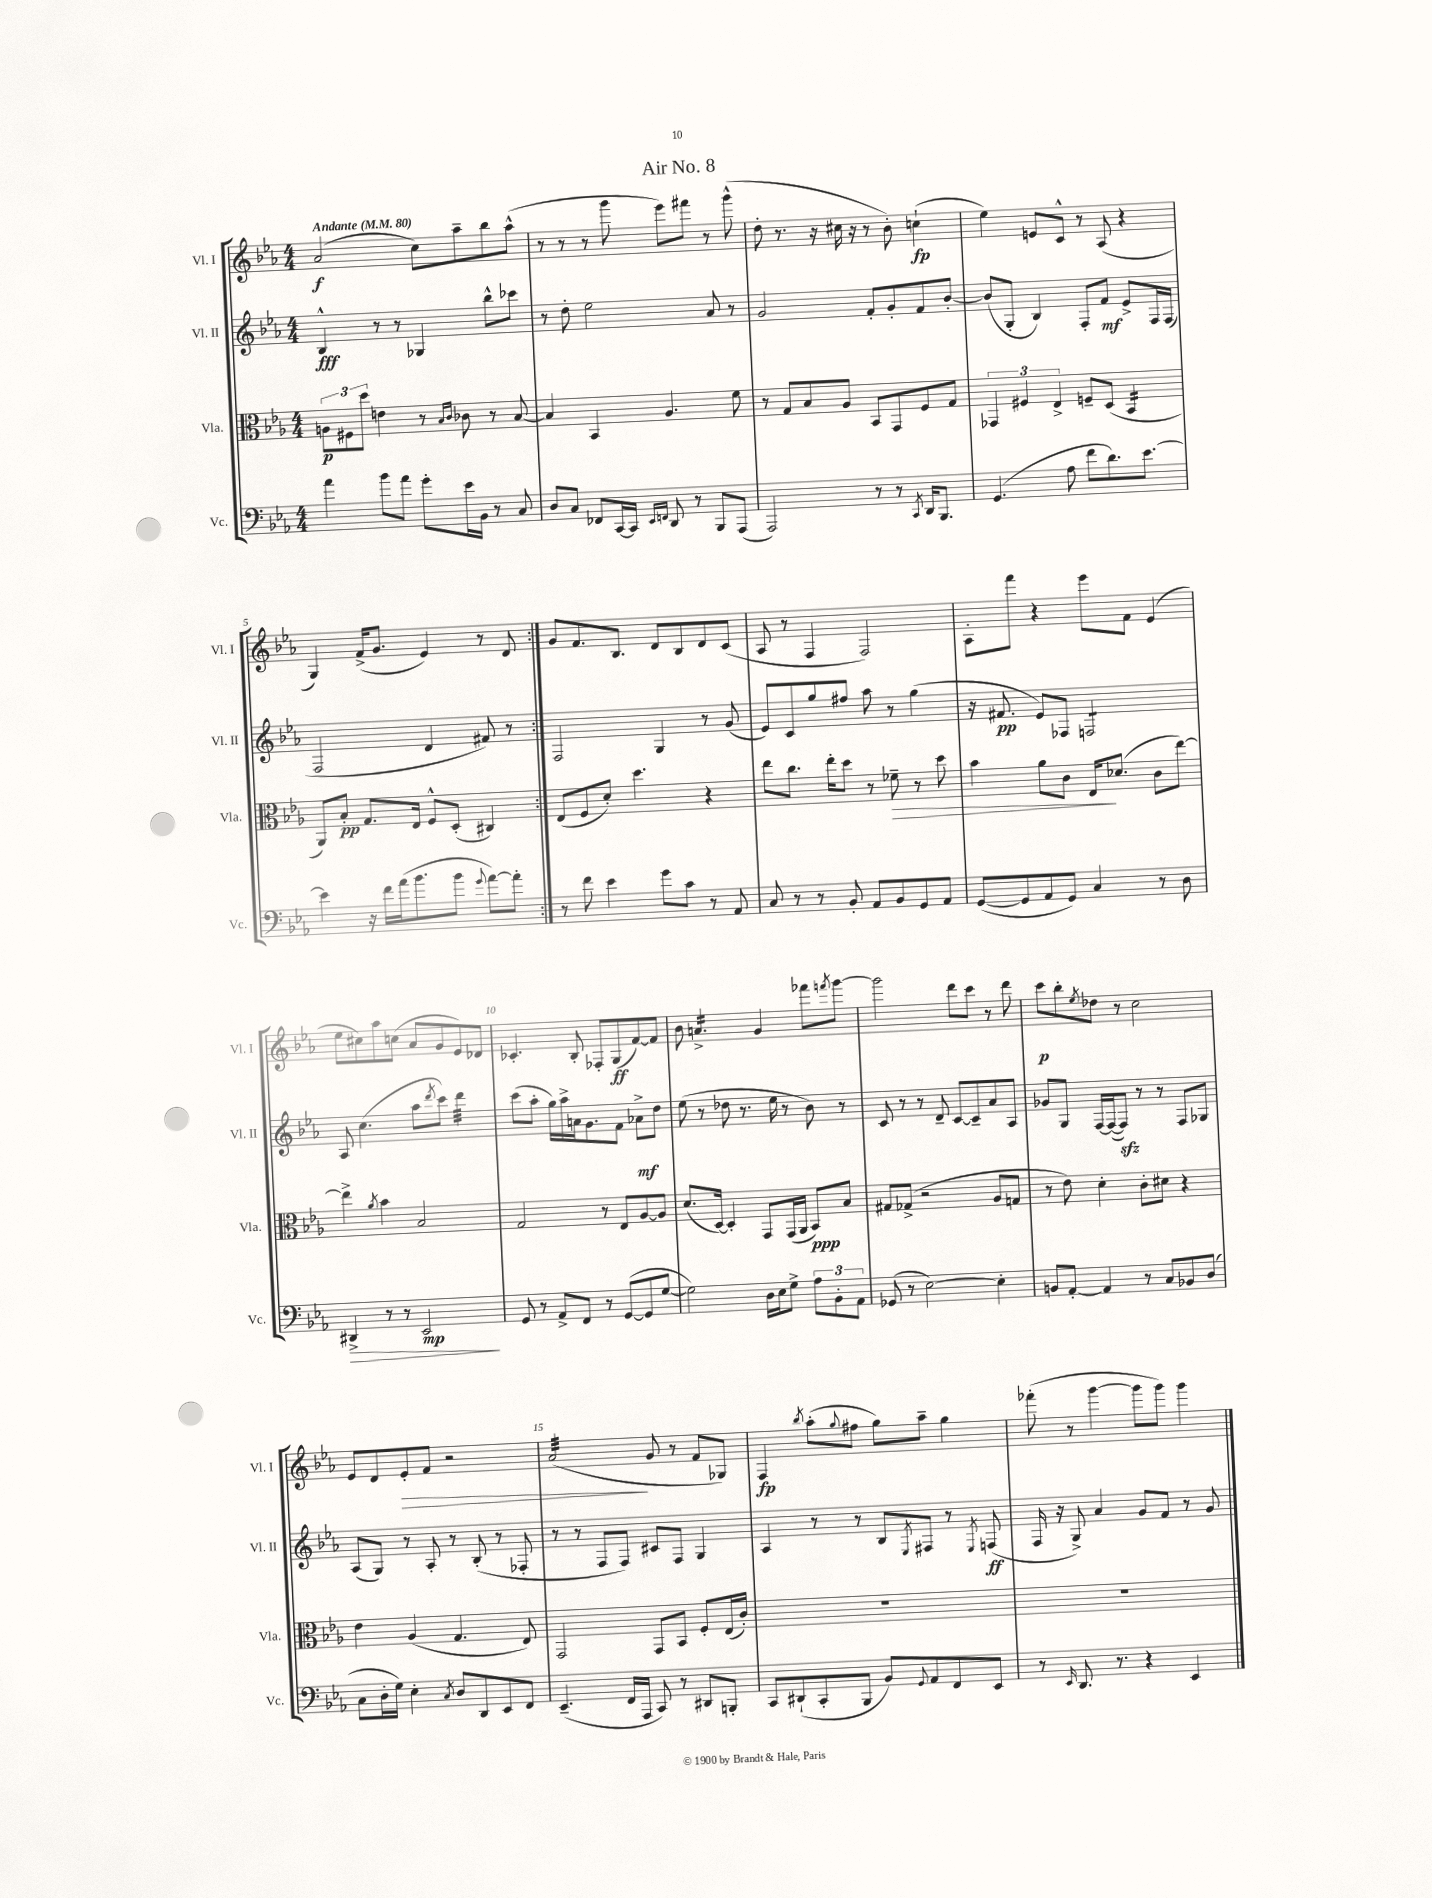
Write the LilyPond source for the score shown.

\header { title = "Air No. 8" }
<<
\new StaffGroup <<
\new Staff = "s0" \with { instrumentName = "Vl. I" shortInstrumentName = "Vl. I" } {
    \clef treble \key ees \major \numericTimeSignature \time 4/4 \tempo "Andante" 4 = 80
    \repeat volta 2 { aes'2\f( c''8) aes''8-- bes''8 aes''8-^( |
    r8 r8 r8 g'''8 ees'''8) fis'''8 r8 g'''8-^( |
    d''8-. r8. r16 cis''16 r16 r8 bes'8-.) c''4-!\fp( |
    ees''4) e'8 c'8-^ r8 aes8( r4 |
    g4) f'16->( g'8. ees'4) r8 d'8 | }
    g'8 f'8. bes8. d'8 bes8 d'8 c'8( |
    aes8 r8 f4 f2) |
    aes8-. f'''8 r4 ees'''8 f'8 ees'4( |
    ees''8 cis''8) aes''8 c''8( aes'8 g'8 ees'8) des'8 |
    ces'4.-. bes8-. fes8-. g8\ff( f'8~) f'8 |
    bes'8 a'4.:16-> g'4 fes'''8 \acciaccatura { f'''8 } g'''8~ |
    g'''2 d'''8 c'''8 r8 d'''8 |
    c'''8\p bes''8-. \acciaccatura { ees''8 } des''8 r8 c''2 |
    ees'8 d'8 ees'8-.\> f'8 r2 |
    aes'2:32\!( g'8 r8 f'8 ges8) |
    f4\fp \acciaccatura { bes''8 } aes''8-.( \appoggiatura { g''8 } fis''8 g''8) aes''8-- g''4 |
    fes'''8-.( r8 g'''4~ g'''8 g'''8) g'''4 \bar "|." |
}
\new Staff = "s1" \with { instrumentName = "Vl. II" shortInstrumentName = "Vl. II" } {
    \clef treble \key ees \major \numericTimeSignature \time 4/4
    \repeat volta 2 { bes4-^\fff r8 r8 ges4 bes''8-^ ces'''8 |
    r8 d''8-. ees''2 aes'8 r8 |
    g'2 f'8-. g'8-. f'8 bes'8~-. |
    bes'8( g8-. bes4) f8-. f'8\mf ees'8-> f16 f16( |
    f2 d'4 fis'8) r8 | }
    f2 g4 r8 g'8( |
    ees'8) c'8 g''8 fis''8 aes''8 r8 g''4( |
    r16 fis'8.\pp ees'8) fes8 f2:8 |
    aes8 c''4.( aes''8 \acciaccatura { d'''8 } c'''8) d'''4:32 |
    c'''8( aes''8-. g''16) aes''16-> a'16 g'8. f'8 aes'8->\mf d''8 |
    ees''8( r8 des''8 r8. ees''16 r8 bes'8) r8 |
    c'8 r8 r8 d'8-- c'8~ c'8-- aes'8 aes8 |
    ges'8 g8 f16~ f16~( f8\sfz) r8 r8 f8 ges8 |
    aes8( g8) r8 aes8-. r8 bes8-.( r8 fes8-. |
    r8 r8 f8 f8) cis'8 f8 g4 |
    aes4 r8 r8 bes8 \acciaccatura { ees8 } fis8 r8 \acciaccatura { ees8 } f8\ff( |
    f16 r16 g8->) aes'4 g'8 f'8 r8 g'8 \bar "|." |
}
\new Staff = "s2" \with { instrumentName = "Vla." shortInstrumentName = "Vla." } {
    \clef alto \key ees \major \numericTimeSignature \time 4/4
    \repeat volta 2 { \tuplet 3/2 { a8\p fis8 d''8 } e'4 r8 \grace { bes16 c'16 } ces'8 r8 bes8~ |
    bes4 bes,4 aes4. f'8 |
    r8 g8 bes8 aes8 bes,8 g,8 f8 g8 |
    \tuplet 3/2 { ges,4 fis4 ees4-> } f8-- d8( bes,4:16 |
    aes,8) bes8-.\pp g8. ees16 f8-^ d8-.( cis4) | }
    ees8( f8 d'8-.) d''4. r4 |
    ees''8 c''8. ees''16-. d''8 r8 fes'8--\> r8 d''8 |
    bes'4 aes'8 c'8 ees16\! des'8.( c'8 ees''8~) |
    ees''4-> \acciaccatura { aes'8 } bes'4 bes2 |
    g2 r8 ees8 aes8~ aes8 |
    d'8.( d16~) d4-. g,8 g,16( aes,16 bes,8\ppp) bes8 |
    gis8 ges8->( r2 aes8 g8 |
    r8 ees'8) d'4-. c'8-. dis'8 r4 |
    ees'4 aes4( g4. ees8) |
    g,2 g,8 bes,8 f8-. ees16( c'16-.) |
    R1 |
    R1 \bar "|." |
}
\new Staff = "s3" \with { instrumentName = "Vc." shortInstrumentName = "Vc." } {
    \clef bass \key ees \major \numericTimeSignature \time 4/4
    \repeat volta 2 { aes'4 bes'8 aes'8 g'8-. ees'16 bes,16 r8 c8 |
    d8 c8 fes,8 c,16~ c,16 \grace { ees,16 f,16 } d,8 r8 bes,,8 aes,,8( |
    aes,,2) r8 r8 \acciaccatura { c,8 } d,16 bes,,8. |
    g,4.( aes8 f'8 d'8.) ees'8.~ |
    ees'4 r16 f'16 aes'16( bes'8. bes'8 \appoggiatura { g'8 } aes'8~) aes'8-. | }
    r8 f'8 ees'4 g'8 c'8 r8 aes,8 |
    c8 r8 r8 bes,8-. aes,8 bes,8 g,8 aes,8 |
    g,8~( g,8 aes,8 g,8) c4 r8 d8 |
    dis,4->\> r8 r8 ees,2\mp\! |
    g,8 r8 aes,8-> f,8 r8 g,8~( g,8 g8~ |
    g2) d16 ees16 g8-> \tuplet 3/2 { aes8 bes,8-. aes,8 } |
    ges,8( r8 ees2~) ees4-. |
    b,8 aes,8~-. aes,4 r8 c8 bes,8 d8( |
    c8 d16-. g16) ees4-. \acciaccatura { c8 } d8 d,8 ees,8 f,8 |
    ees,4.--( f,16 aes,,16 c,8) r8 dis,8 b,,8-. |
    c,8 dis,8-!( c,8-. bes,,8 bes,8) \appoggiatura { g,8 } aes,8 f,8 ees,8 |
    r8 \grace { ees,16 } d,8. r8. r4 ees,4 \bar "|." |
}
>>
>>
\layout { \context { \Score \override BarNumber.break-visibility = ##(#f #t #t) barNumberVisibility = #(every-nth-bar-number-visible 5) } }
